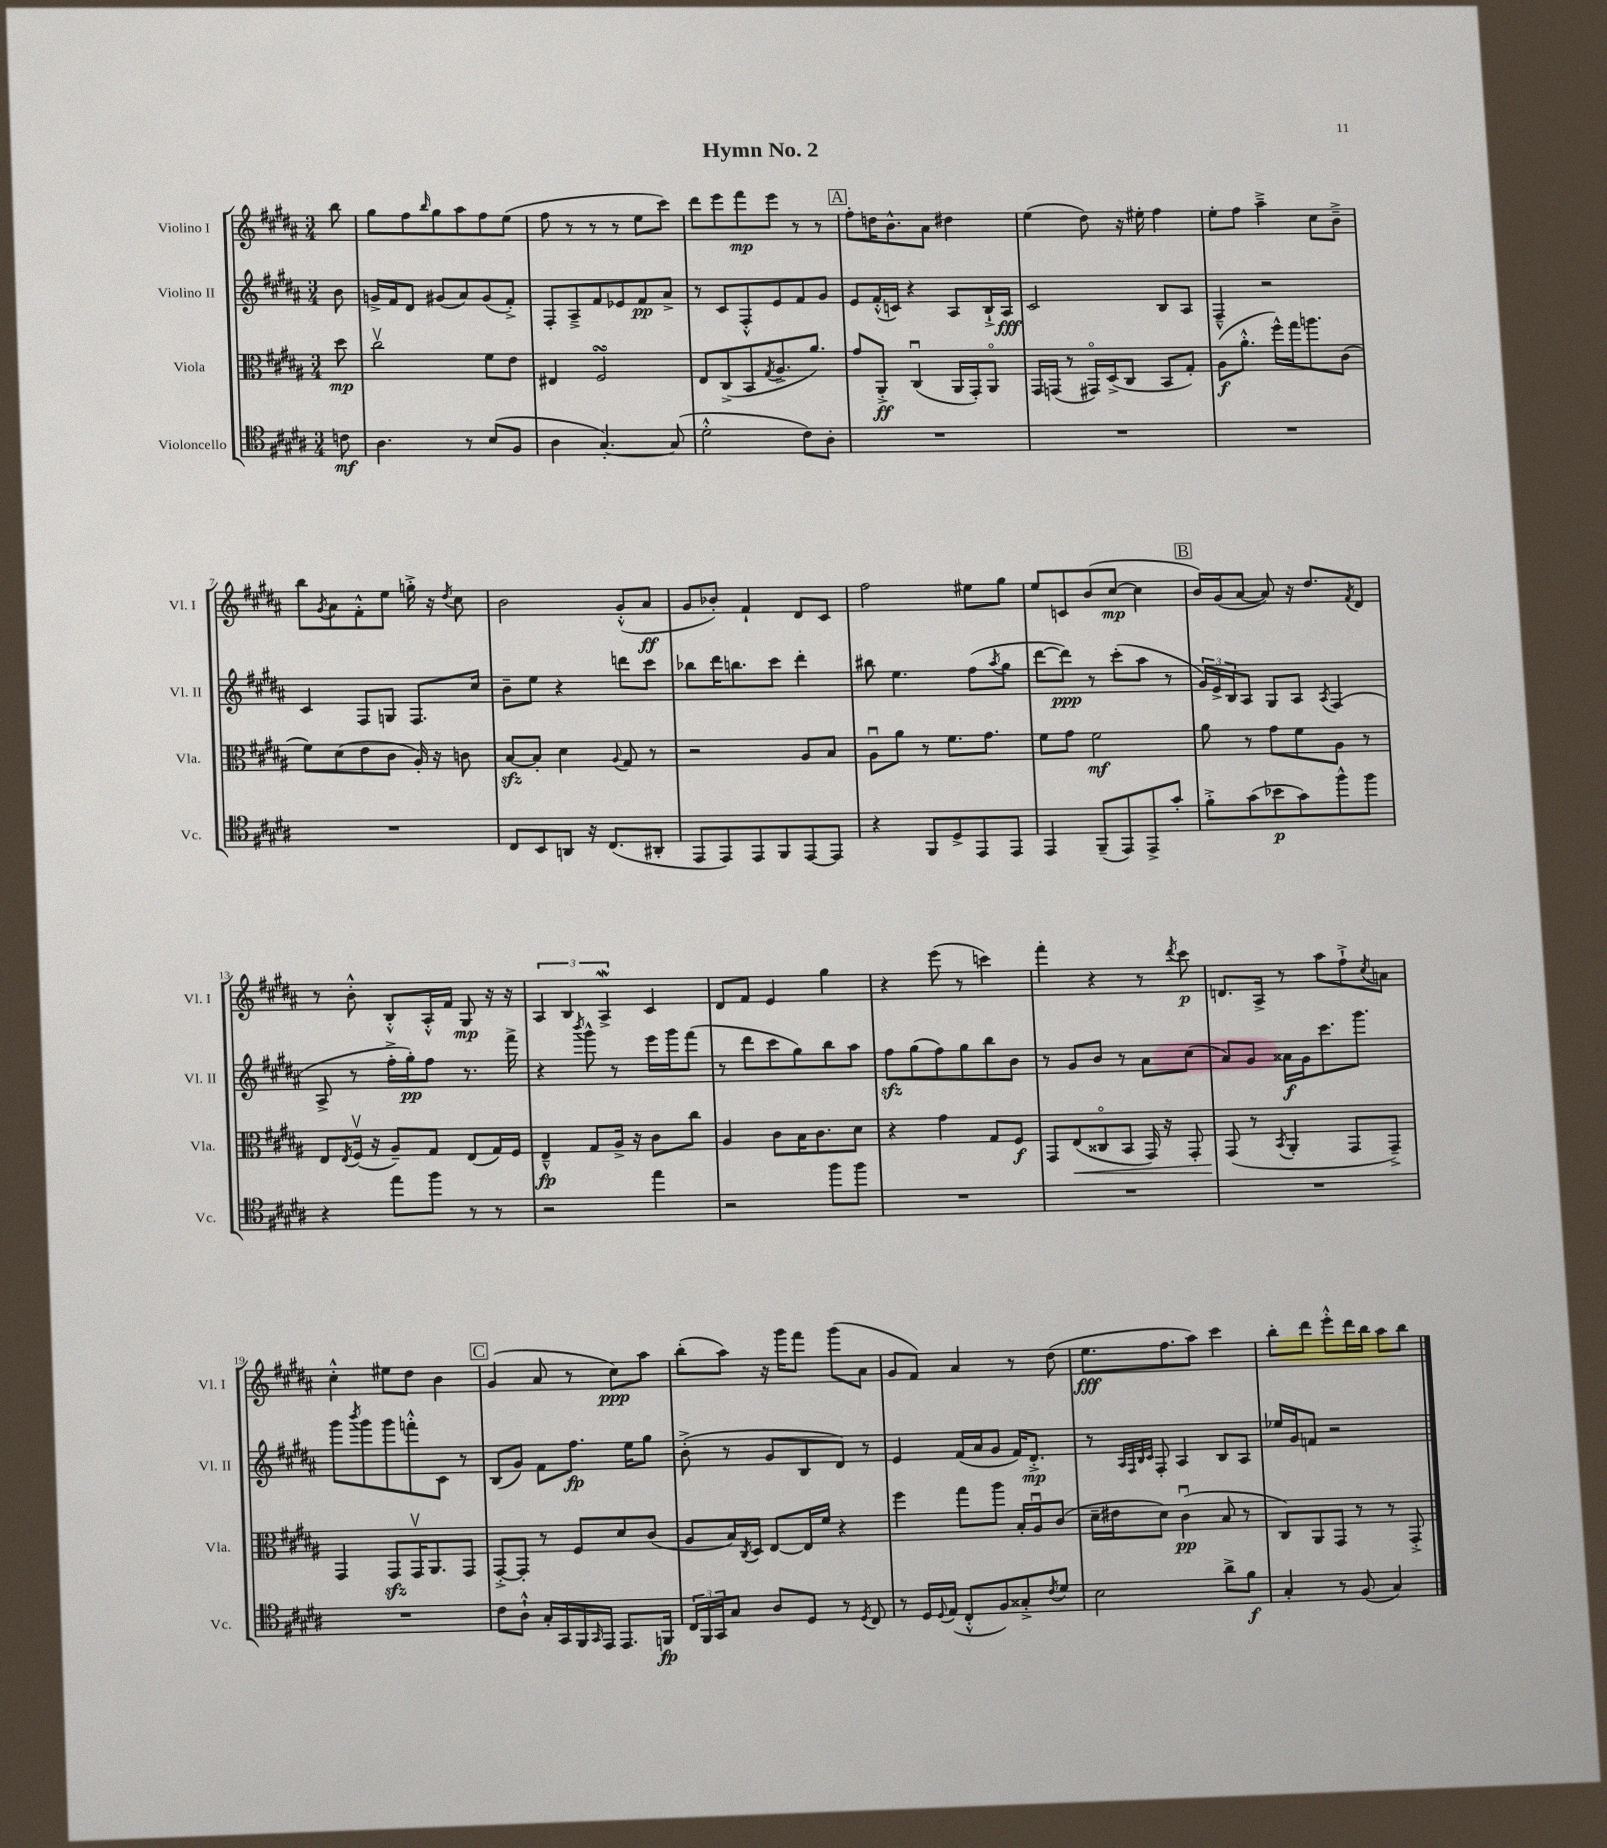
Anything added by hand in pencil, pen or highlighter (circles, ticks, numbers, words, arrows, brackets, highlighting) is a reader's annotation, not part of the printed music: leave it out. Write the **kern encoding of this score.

**kern	**dynam	**kern	**dynam	**kern	**dynam	**kern	**dynam
*part4	*part4	*part3	*part3	*part2	*part2	*part1	*part1
*staff4	*staff4	*staff3	*staff3	*staff2	*staff2	*staff1	*staff1
*I"Violoncello	*	*I"Viola	*	*I"Violino II	*	*I"Violino I	*
*I'Vc.	*	*I'Vla.	*	*I'Vl. II	*	*I'Vl. I	*
*clefC4	*	*clefC3	*	*clefG2	*	*clefG2	*
*k[f#c#g#d#a#]	*	*k[f#c#g#d#a#]	*	*k[f#c#g#d#a#]	*	*k[f#c#g#d#a#]	*
*M3/4	*	*M3/4	*	*M3/4	*	*M3/4	*
=	=	=	=	=	=	=	=
8cn\	mf	8dd#\	mp	8b\	.	8bb\	.
=1	=1	=1	=1	=1	=1	=1	=1
4.A#\	.	2cc#v\	.	16gn^/LL	.	8gg#\L	.
.	.	.	.	16f#/J	.	.	.
.	.	.	.	8d#/J	.	8ff#\	.
.	.	.	.	.	.	16qqbb/	.
.	.	.	.	(8g#X/L	.	8gg#\	.
8r	.	.	.	8a#/)	.	8aa#\	.
(8B/L	.	8f#\L	.	(8g#/	.	8ff#\	.
8F#/J	.	8e\J	.	8f#'^/J)	.	(8ee\J	.
=2	=2	=2	=2	=2	=2	=2	=2
4A#\	.	4E#X/	.	8F#'/L	.	8ff#\	.
.	.	.	.	8A#~^/	.	8r	.
[4.G#'/)	.	2F#sSSS/	.	8f#/	.	8r	.
.	.	.	.	8e-X/	.	8r	.
.	.	.	.	8f#/	pp	8ee\L	.
(8G#/]	.	.	.	8a#^/J	.	8ccc#\J)	.
=3	=3	=3	=3	=3	=3	=3	=3
2d#'^^\	.	8E/L	.	8r	.	8ddd#\L	.
.	.	(8C#^/	.	8c#/L	.	8eee\	.
.	.	8BB/	.	8F#'^^/	.	8fff#\	mp
.	.	8qG#/	.	.	.	.	.
.	.	8.A#^/	.	8e/	.	8eee\J	.
8c#\L)	.	.	.	8f#/	.	8r	.
.	.	8.a#/J)	.	.	.	.	.
8A#'\J	.	.	.	8g#/J	.	8r	.
!!LO:REH:place=s1:t=A
=4	=4	=4	=4	=4	=4	=4	=4
2.r	.	8g#/L	.	8e/L	.	8ff#'\L	.
.	.	8AA#'^/J	ff	(16f#'^^/L	.	16ddn\K	.
.	.	.	.	16cn/JJ)	.	8.b^^\	.
.	.	(4C#u/	.	4r	.	.	.
.	.	.	.	.	.	8a#\J	.
.	.	16AA#/LL	.	8A#/L	.	4dd#X\	.
.	.	16GG#'/J)	.	.	.	.	.
.	.	8AA#/J	.	16B`^/L	.	.	.
.	.	.	.	16A#/JJ	fff	.	.
=5	=5	=5	=5	=5	=5	=5	=5
2.r	.	16GG#/LL	.	2c#/	.	(4ee\	.
.	.	(16GGn/JJ	.	.	.	.	.
.	.	8r	.	.	.	.	.
.	.	16GG#X/LL)	.	.	.	8dd#\)	.
.	.	(16D#^/J	.	.	.	.	.
.	.	8C#/J	.	.	.	16r	.
.	.	.	.	.	.	16ee#X'\	.
.	.	8BB/L	.	8B/L	.	4ff#\	.
.	.	8G#'/J)	.	8A#/J	.	.	.
=6	=6	=6	=6	=6	=6	=6	=6
2.r	.	(8A#\L	f	4F#~^^/	.	8ee'\L	.
.	.	8.a#'^^\J	.	.	.	8ff#\J	.
.	.	.	.	2r	.	4aa#~^\	.
.	.	16ff#^^\LL)	.	.	.	.	.
.	.	16gg#\J	.	.	.	.	.
.	.	8.aan\	.	.	.	.	.
.	.	.	.	.	.	8cc#\L	.
.	.	(8c#\J	.	.	.	8b~^\J	.
!!LO:LB:g=z
=7	=7	=7	=7	=7	=7	=7	=7
2.r	.	8f#\L)	.	4c#/	.	8bb\L	.
.	.	.	.	.	.	8qg#/	.
.	.	(8d#\	.	.	.	8a#\	.
.	.	8e\	.	8F#/L	.	8f#'^^\	.
.	.	8c#\J	.	8Gn/J	.	8ee\J	.
.	.	16A#'/)	.	8.F#/L	.	16ggn'^\	.
.	.	16r	.	.	.	16r	.
.	.	.	.	.	.	8qdd#/	.
.	.	8cn\	.	.	.	8cc#\	.
.	.	.	.	16cc#/Jk	.	.	.
=8	=8	=8	=8	=8	=8	=8	=8
8C#/L	.	[8Bzz/L	.	8b~\L	.	2b\	.
8BB/	.	8B'/J]	.	8ee\J	.	.	.
8AAn/J	.	4d#\	.	4r	.	.	.
16r	.	.	.	.	.	.	.
(8.C#/L	.	.	.	.	.	.	.
.	.	8qqA#/	.	.	.	.	.
.	.	8G#/	.	8dddn\L	.	(8g#'^^/L	.
8AA#X'/J	.	8r	.	8ccc#\J	.	8a#/J	ff
=9	=9	=9	=9	=9	=9	=9	=9
8EE/L	.	2r	.	8bb-X\L	.	8g#/L	.
8EE/)	.	.	.	16ddd#\K	.	8b-X'/J)	.
.	.	.	.	8.bbn\	.	.	.
8EE/	.	.	.	.	.	4f#`/	.
8FF#/	.	.	.	8ccc#\J	.	.	.
[8EE/	.	8A#/L	.	4ddd#'\	.	8d#/L	.
8EE/J]	.	8B/J	.	.	.	8c#/J	.
=10	=10	=10	=10	=10	=10	=10	=10
4r	.	8A#u\L	.	8bb#X\	.	2ff#\	.
.	.	8a#\J	.	4.ee\	.	.	.
8FF#/L	.	8r	.	.	.	.	.
8D#^/	.	8.f#\L	.	.	.	.	.
8EE/	.	.	.	(8ff#\L	.	8ee#X\L	.
.	.	8.g#\J	.	.	.	.	.
.	.	.	.	8qaa#/	.	.	.
8EE/J	.	.	.	8gg#\J	.	8gg#\J	.
=11	=11	=11	=11	=11	=11	=11	=11
4EE/	.	8f#\L	.	[8ddd#\L	.	8ee/L	.
.	.	8g#\J	.	8ddd#\J])	ppp	8cn/	.
(8FF#~/L	.	2f#\	mf	8r	.	(8b/	.
8EE/)	.	.	.	(8ccc#'\L	.	[8cc#/J	mp
8EE^/	.	.	.	8aa#\J	.	4cc#\]	.
8g#'/J	.	.	.	8r	.	.	.
!!LO:REH:place=s1:t=B
=12	=12	=12	=12	=12	=12	=12	=12
8f#'^\L	.	8a#\	.	24g#/LL)	.	16b/LL)	.
.	.	.	.	24e^/	.	.	.
.	.	.	.	.	.	(16g#/J	.
.	.	.	.	24B/J	.	.	.
(8g#\	.	8r	.	8A#/J	.	[8a#/J	.
8b-X\	p	8g#\L	.	8G#/L	.	8a#/])	.
8g#\)	.	8f#\	.	8A#/J	.	16r	.
.	.	.	.	.	.	8.dd#/L	.
.	.	.	.	8qA#/	.	.	.
8ff#^^\	.	8A#\J	.	(4F#/	.	.	.
.	.	.	.	.	.	8qf#/	.
8ff#\J	.	8r	.	.	.	8d#/J	.
!!LO:LB:g=z
=13	=13	=13	=13	=13	=13	=13	=13
4r	.	8E/L	.	8A#^/	.	8r	.
.	.	8qE/	.	.	.	.	.
.	.	(16F#v/Jk	.	8r	.	8b'^^\	.
.	.	16r	.	.	.	.	.
8ee\L	.	8A#~/L)	.	16ff#'^\LL	.	8B'^^/L	.
.	.	.	.	16gg#'\J)	pp	.	.
8ff#\J	.	8G#/J	.	8ff#\J	.	16A#'^^/L	.
.	.	.	.	.	.	16f#/JJ	.
8r	.	(8E/L	.	8.r	.	8G#/	mp
8r	.	16G#/L)	.	.	.	16r	.
.	.	16F#/JJ	.	16fff#^\	.	16r	.
=14	=14	=14	=14	=14	=14	=14	=14
2r	.	4E~^^/	fp	4r	.	6A#/	.
.	.	.	.	.	.	6B/	.
.	.	.	.	8qbbb/	.	.	.
.	.	8G#/L	.	8ggg#^^\	.	.	.
.	.	.	.	.	.	6A#W^/	.
.	.	16A#^/Jk	.	8r	.	.	.
.	.	16r	.	.	.	.	.
4ee\	.	8c#\L	.	16eee\LL	.	4c#/	.
.	.	.	.	16ggg#\J	.	.	.
.	.	8cc#\J	.	(8fff#\J	.	.	.
=15	=15	=15	=15	=15	=15	=15	=15
2r	.	4A#/	.	8r	.	8d#/L	.
.	.	.	.	8ddd#\L	.	8f#/J	.
.	.	8c#\L	.	8ccc#\	.	4e/	.
.	.	16B\K	.	8gg#\)	.	.	.
.	.	8.c#\	.	.	.	.	.
8ff#\L	.	.	.	8bb\	.	4gg#\	.
8ff#\J	.	8d#\J	.	8aa#\J	.	.	.
=16	=16	=16	=16	=16	=16	=16	=16
2.r	.	4r	.	8ff#zz\L	.	4r	.
.	.	.	.	(8gg#\	.	.	.
.	.	4g#\	.	8ff#\)	.	(8eee\	.
.	.	.	.	8gg#\	.	8r	.
.	.	8G#/L	.	8bb\	.	4cccn\)	.
.	.	8F#/J	f	8b\J	.	.	.
=17	=17	=17	=17	=17	=17	=17	=17
2.r	.	8GG#/L	.	8r	.	4fff#'\	.
!	!	!	!LO:HP:b	!	!	!	!
.	.	(8E/	<	8g#/L	.	.	.
.	.	8C##X/	.	8b/J	.	4r	.
.	.	8BB/J	.	8r	.	.	.
.	.	16GG#/)	.	8a#\L	.	8r	.
.	.	16r	.	.	.	.	.
.	.	.	.	.	.	8qddd#/	.
.	.	8GG#'/	.	(8cc#\J	.	8ccc#\	p
=18	=18	=18	=18	=18	=18	=18	=18
2.r	.	(8GG#/	.	8a#/L)	.	8.dn/L	.
.	.	8r	[	8g#/J	.	.	.
.	.	.	.	.	.	16A#^/Jk	.
.	.	8qBB/	.	.	.	.	.
.	.	4AA#'/	.	16a##X\LL	f	8r	.
.	.	.	.	16g#\J	.	.	.
.	.	.	.	8.ccc#\	.	8aa#\L	.
.	.	8GG#/L	.	.	.	8ff#`^\	.
.	.	.	.	8.ggg#\J	.	.	.
.	.	.	.	.	.	8qcc#/	.
.	.	8GG#~^/J)	.	.	.	8an\J	.
!!LO:LB:g=z
=19	=19	=19	=19	=19	=19	=19	=19
2.r	.	4GG#/	.	8ggg#\L	.	4cc#'^^\	.
.	.	.	.	8qbbb/	.	.	.
.	.	.	.	8ggg#\	.	.	.
.	.	8GG#zz/L	.	8ggg#\	.	8ee#X\L	.
.	.	16GG#v/K	.	8fffn'^^\	.	8dd#\J	.
.	.	8.AA#/	.	.	.	.	.
.	.	.	.	8c#\J	.	4b\	.
.	.	8GG#/J	.	8r	.	.	.
!!LO:REH:place=s1:t=C
=20	=20	=20	=20	=20	=20	=20	=20
8c#\L	.	[8GG#'^/L	.	(8B/L	.	(4g#/	.
8A#`^^\J	.	8GG#'/J]	.	8g#/J)	.	.	.
16G#'/LL	.	8r	.	8f#\L	.	8a#/	.
16GG#/	.	.	.	.	.	.	.
16FF#/	.	8F#/L	.	8.ff#\J	fp	8r	.
16qqGG#/	.	.	.	.	.	.	.
16EE/JJ	.	.	.	.	.	.	.
8.EE/L	.	8d#/	.	.	.	8cc#\L)	ppp
.	.	.	.	16ee\KL	.	.	.
.	.	(8c#/J	.	8gg#\J	.	8aa#\J	.
16FFn/Jk	fp	.	.	.	.	.	.
=21	=21	=21	=21	=21	=21	=21	=21
24C#/LL	.	8A#/L	.	(8b'^\	.	(8bb'\L	.
24FF#/	.	.	.	.	.	.	.
24GG#/J	.	.	.	.	.	.	.
8G#/J	.	16B/L)	.	8r	.	8aa#\J)	.
.	.	8qC#/	.	.	.	.	.
.	.	16D#/JJ	.	.	.	.	.
8A#/L	.	[8E/L	.	8g#/L	.	16r	.
.	.	.	.	.	.	16ggg#\KL	.
8D#/J	.	16E/L]	.	8B/	.	8fff#\J	.
.	.	16f#/JJ	.	.	.	.	.
8r	.	4r	.	8d#/J)	.	(8ggg#\L	.
8qD#/	.	.	.	.	.	.	.
8C#/	.	.	.	8r	.	8a#\J	.
=22	=22	=22	=22	=22	=22	=22	=22
8r	.	4ff#\	.	4e/	.	8g#/L	.
16D#/LL	.	.	.	.	.	8f#/J)	.
8qqD#/	.	.	.	.	.	.	.
(16E/JJ	.	.	.	.	.	.	.
8C#'^^/L	.	8gg#\L	.	(16f#/LL	.	4a#/	.
.	.	.	.	16a#/J	.	.	.
8F#/)	.	8aa#\J	.	8g#/J	.	.	.
8G##X'^/	.	16B'/LL	.	16f#/KL)	.	8r	.
.	.	16A#u/J	.	8.d#'^/J	mp	.	.
8qc#/	.	.	.	.	.	.	.
8d#/J	.	(8c#/J	.	.	.	(8dd#\	.
=23	=23	=23	=23	=23	=23	=23	=23
2B\	.	16d#~\LL	.	8r	.	8.ee\L	fff
.	.	16e#X\J	.	.	.	.	.
.	.	.	.	32qqA#/LLL	.	.	.
.	.	.	.	32qqF#/	.	.	.
.	.	.	.	32qqB/	.	.	.
.	.	.	.	32qqc#/JJJ	.	.	.
.	.	8d#\J)	.	8F#'/	.	.	.
.	.	.	.	.	.	8.ff#\	.
.	.	(4c#u\	pp	4A#/	.	.	.
.	.	.	.	.	.	8aa#\J)	.
8a#^\L	.	8B/	.	8B/L	.	4ccc#\	.
8f#\J	f	8r	.	8A#/J	.	.	.
=24	=24	=24	=24	=24	=24	=24	=24
4G#'/	.	8C#/L)	.	16ee-X/LL	.	8bb'\L	.
.	.	.	.	16g#/J	.	.	.
.	.	8AA#/	.	8fn/J	.	8ddd#\J	.
8r	.	8GG#/J	.	2r	.	8eee'^^\L	.
(8F#/	.	8r	.	.	.	16ddd#\L	.
.	.	.	.	.	.	16bb\JJ	.
4G#/)	.	8r	.	.	.	8aa#\L	.
.	.	8GG#'^/	.	.	.	8bb\J	.
==	==	==	==	==	==	==	==
*-	*-	*-	*-	*-	*-	*-	*-
